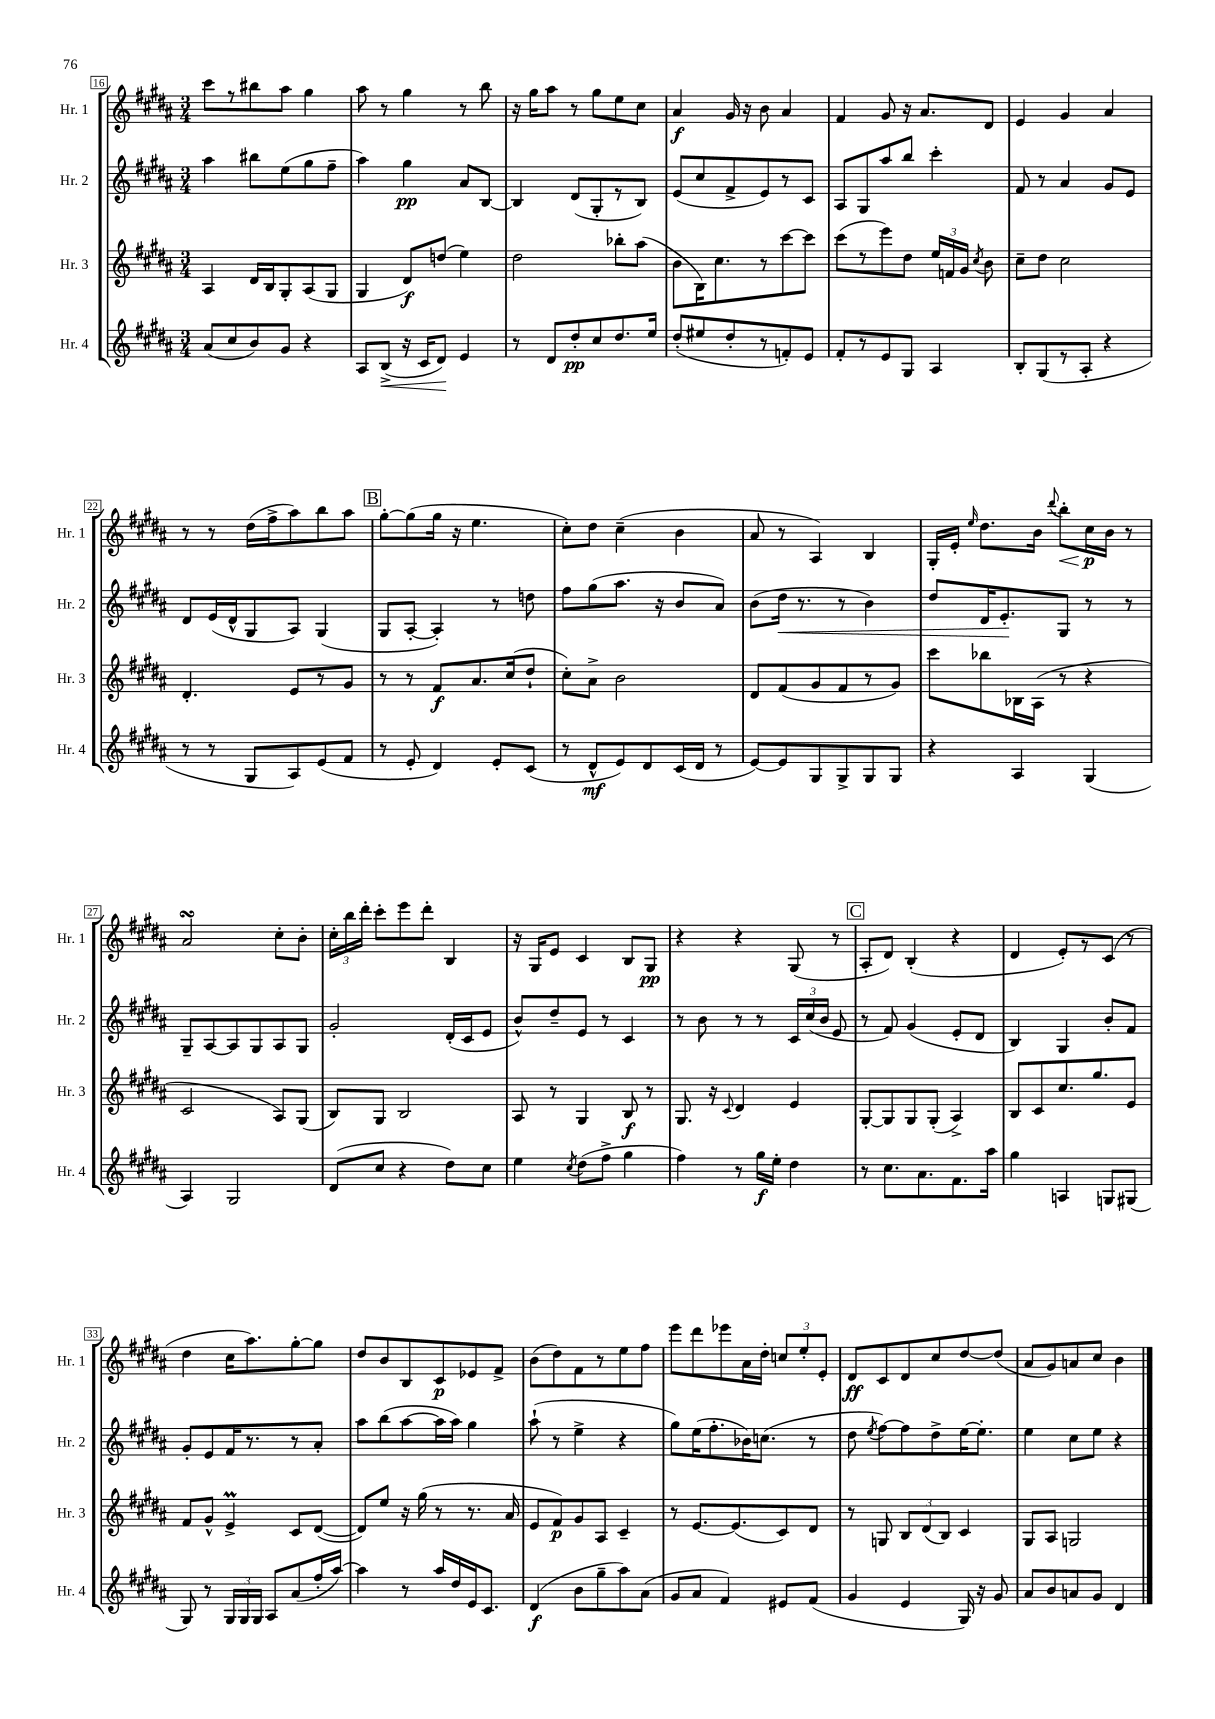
<<
\new StaffGroup <<
\new Staff = "s0" \with { instrumentName = "Hr. 1" shortInstrumentName = "Hr. 1" } {
    \clef treble \key b \major \numericTimeSignature \time 3/4
    \autoBeamOff cis'''8[ r8 bis''8 ais''8] gis''4 |
    ais''8 r8 gis''4 r8 b''8 |
    r16 gis''16[ ais''8] r8 gis''8[ e''8 cis''8] |
    ais'4\f gis'16 r16 b'8 ais'4 |
    fis'4 gis'8 r16 ais'8.[ dis'8] |
    e'4 gis'4 ais'4 |
    r8 r8 dis''16[( fis''16-> ais''8) b''8 ais''8] |
    \mark \markup { \box "B" } gis''8[~-. gis''8( gis''16] r16 e''4. |
    cis''8[-.) dis''8] cis''4--( b'4 |
    ais'8 r8 ais4) b4 |
    gis16[-. e'16]-. \grace { e''16 } dis''8.[ b'16] \appoggiatura { dis'''8 } b''8[-.\< cis''16\p\! b'16] r8 |
    ais'2\turn cis''8[-. b'8]-. |
    \tuplet 3/2 { cis''16[-. b''16 dis'''16]-. } cis'''8[-. e'''8 dis'''8]-. b4 |
    r16 gis16[ e'8] cis'4 b8[ gis8]\pp |
    r4 r4 gis8( r8 |
    \mark \markup { \box "C" } ais8[-. dis'8]) b4-.( r4 |
    dis'4 e'8[-.) r8 cis'8]( r8 |
    dis''4 cis''16[ ais''8.) gis''8~-. gis''8] |
    dis''8[ b'8 b8 cis'8\p ees'8 fis'8]-> |
    b'8[( dis''8) fis'8 r8 e''8 fis''8] |
    e'''8[ dis'''8 ees'''8 ais'16 dis''16]-. \tuplet 3/2 { c''8[ e''8-. e'8]-. } |
    dis'8[\ff cis'8 dis'8 cis''8 dis''8~ dis''8]( |
    ais'8[ gis'8) a'8 cis''8] b'4 \bar "|." |
}
\new Staff = "s1" \with { instrumentName = "Hr. 2" shortInstrumentName = "Hr. 2" } {
    \clef treble \key b \major \numericTimeSignature \time 3/4
    \autoBeamOff ais''4 bis''8[ e''8( gis''8 fis''8]-- |
    ais''4) gis''4\pp ais'8[ b8]~ |
    b4 dis'8[( gis8-. r8 b8]) |
    e'8[( cis''8 fis'8-> e'8) r8 cis'8] |
    ais8[ gis8 ais''8 b''8] cis'''4-. |
    fis'8 r8 ais'4 gis'8[ e'8] |
    dis'8[ e'16( dis'16-^ gis8 ais8]) gis4( |
    \mark \markup { \box "B" } gis8[ ais8]~-. ais4-.) r8 d''8 |
    fis''8[ gis''8( ais''8.] r16 b'8[ ais'8]) |
    b'8[( dis''16]\< r8. r8 b'4) |
    dis''8[ dis'16 e'8.-.\! gis8] r8 r8 |
    gis8[-- ais8~ ais8 gis8 ais8 gis8] |
    gis'2-. dis'16[-.( cis'16 e'8] |
    b'8[-^) dis''8-- e'8] r8 cis'4 |
    r8 b'8 r8 r8 \tuplet 3/2 { cis'16[ cis''16( b'16] } e'8 |
    \mark \markup { \box "C" } r8 fis'8) gis'4( e'8[-. dis'8] |
    b4) gis4 b'8[-. fis'8] |
    gis'8[-. e'8 fis'16 r8. r8 ais'8]-. |
    ais''8[ b''8( ais''8~ ais''16 ais''16]) gis''4 |
    ais''8-!( r8 e''4-> r4 |
    gis''8[) e''16( fis''8.-. bes'16) c''8.]( r8 |
    dis''8 \acciaccatura { e''8 } fis''8[~) fis''8 dis''8-> e''16~ e''8.]-. |
    e''4 cis''8[ e''8] r4 \bar "|." |
}
\new Staff = "s2" \with { instrumentName = "Hr. 3" shortInstrumentName = "Hr. 3" } {
    \clef treble \key b \major \numericTimeSignature \time 3/4
    \autoBeamOff ais4 dis'16[ b16 gis8-. ais8( gis8] |
    gis4 dis'8[\f) d''8]( e''4) |
    dis''2 bes''8[-. ais''8]( |
    b'8[ b16) cis''8. r8 cis'''8~ cis'''8] |
    cis'''8[( r8 e'''8) dis''8] \tuplet 3/2 { e''16[ f'16 gis'16] } \acciaccatura { cis''8 } b'8 |
    cis''8[-- dis''8] cis''2 |
    dis'4.-. e'8[ r8 gis'8] |
    \mark \markup { \box "B" } r8 r8 fis'8[\f ais'8. cis''16( dis''8]-! |
    cis''8[-.) ais'8]-> b'2 |
    dis'8[ fis'8( gis'8 fis'8 r8 gis'8]) |
    cis'''8[ bes''8 bes16 ais16]( r8 r4 |
    cis'2 ais8[) gis8]( |
    b8[) gis8] b2 |
    ais8 r8 gis4 b8\f r8 |
    gis8. r16 \appoggiatura { cis'8 } dis'4 e'4 |
    \mark \markup { \box "C" } gis8[~-. gis8 gis8 gis8]-.( ais4->) |
    b8[ cis'8 cis''8. gis''8. e'8] |
    fis'8[ gis'8]-^ e'4->\prall cis'8[ dis'8]~( |
    dis'8[) e''8] r16 gis''16( r8 r8. ais'16 |
    e'8[ fis'8\p) gis'8 ais8] cis'4-- |
    r8 e'8.[~ e'8.( cis'8) dis'8] |
    r8 g8 \tuplet 3/2 { b8[ dis'8( b8]) } cis'4 |
    gis8[ ais8] g2 \bar "|." |
}
\new Staff = "s3" \with { instrumentName = "Hr. 4" shortInstrumentName = "Hr. 4" } {
    \clef treble \key b \major \numericTimeSignature \time 3/4
    \autoBeamOff ais'8[( cis''8 b'8) gis'8] r4 |
    ais8[ b8]->\<( r16 cis'16[ dis'8]\!) e'4 |
    r8 dis'8[ dis''8-.\pp cis''8 dis''8. e''16] |
    dis''8[-.( eis''8 dis''8-. r8 f'8-.) e'8] |
    fis'8[-. r8 e'8 gis8] ais4 |
    b8[-. gis8( r8 ais8]-. r4 |
    r8 r8 gis8[ ais8) e'8( fis'8] |
    \mark \markup { \box "B" } r8 e'8-. dis'4) e'8[-. cis'8]( |
    r8 dis'8[-^\mf e'8) dis'8 cis'16( dis'16] r8 |
    e'8[~) e'8 gis8 gis8-> gis8 gis8] |
    r4 ais4 gis4( |
    ais4) gis2 |
    dis'8[( cis''8] r4 dis''8[) cis''8] |
    e''4 \acciaccatura { cis''8 } dis''8[( fis''8]-> gis''4 |
    fis''4) r8 gis''16[\f e''16]-. dis''4 |
    \mark \markup { \box "C" } r8 cis''8.[ ais'8. fis'8. ais''16] |
    gis''4 a4 g8[ gis8]( |
    gis8) r8 \tuplet 3/2 { gis16[ gis16 gis16] } ais8[ ais'8( fis''16-. ais''16]~) |
    ais''4 r8 ais''16[ dis''16 e'16 cis'8.] |
    dis'4\f( b'8[ gis''8-- ais''8) ais'8]( |
    gis'8[ ais'8] fis'4) eis'8[ fis'8]( |
    gis'4 e'4 gis16) r16 gis'8 |
    ais'8[ b'8 a'8 gis'8] dis'4 \bar "|." |
}
>>
>>
\layout { \context { \Score currentBarNumber = #16 \override BarNumber.stencil = #(make-stencil-boxer 0.1 0.3 ly:text-interface::print) } }
